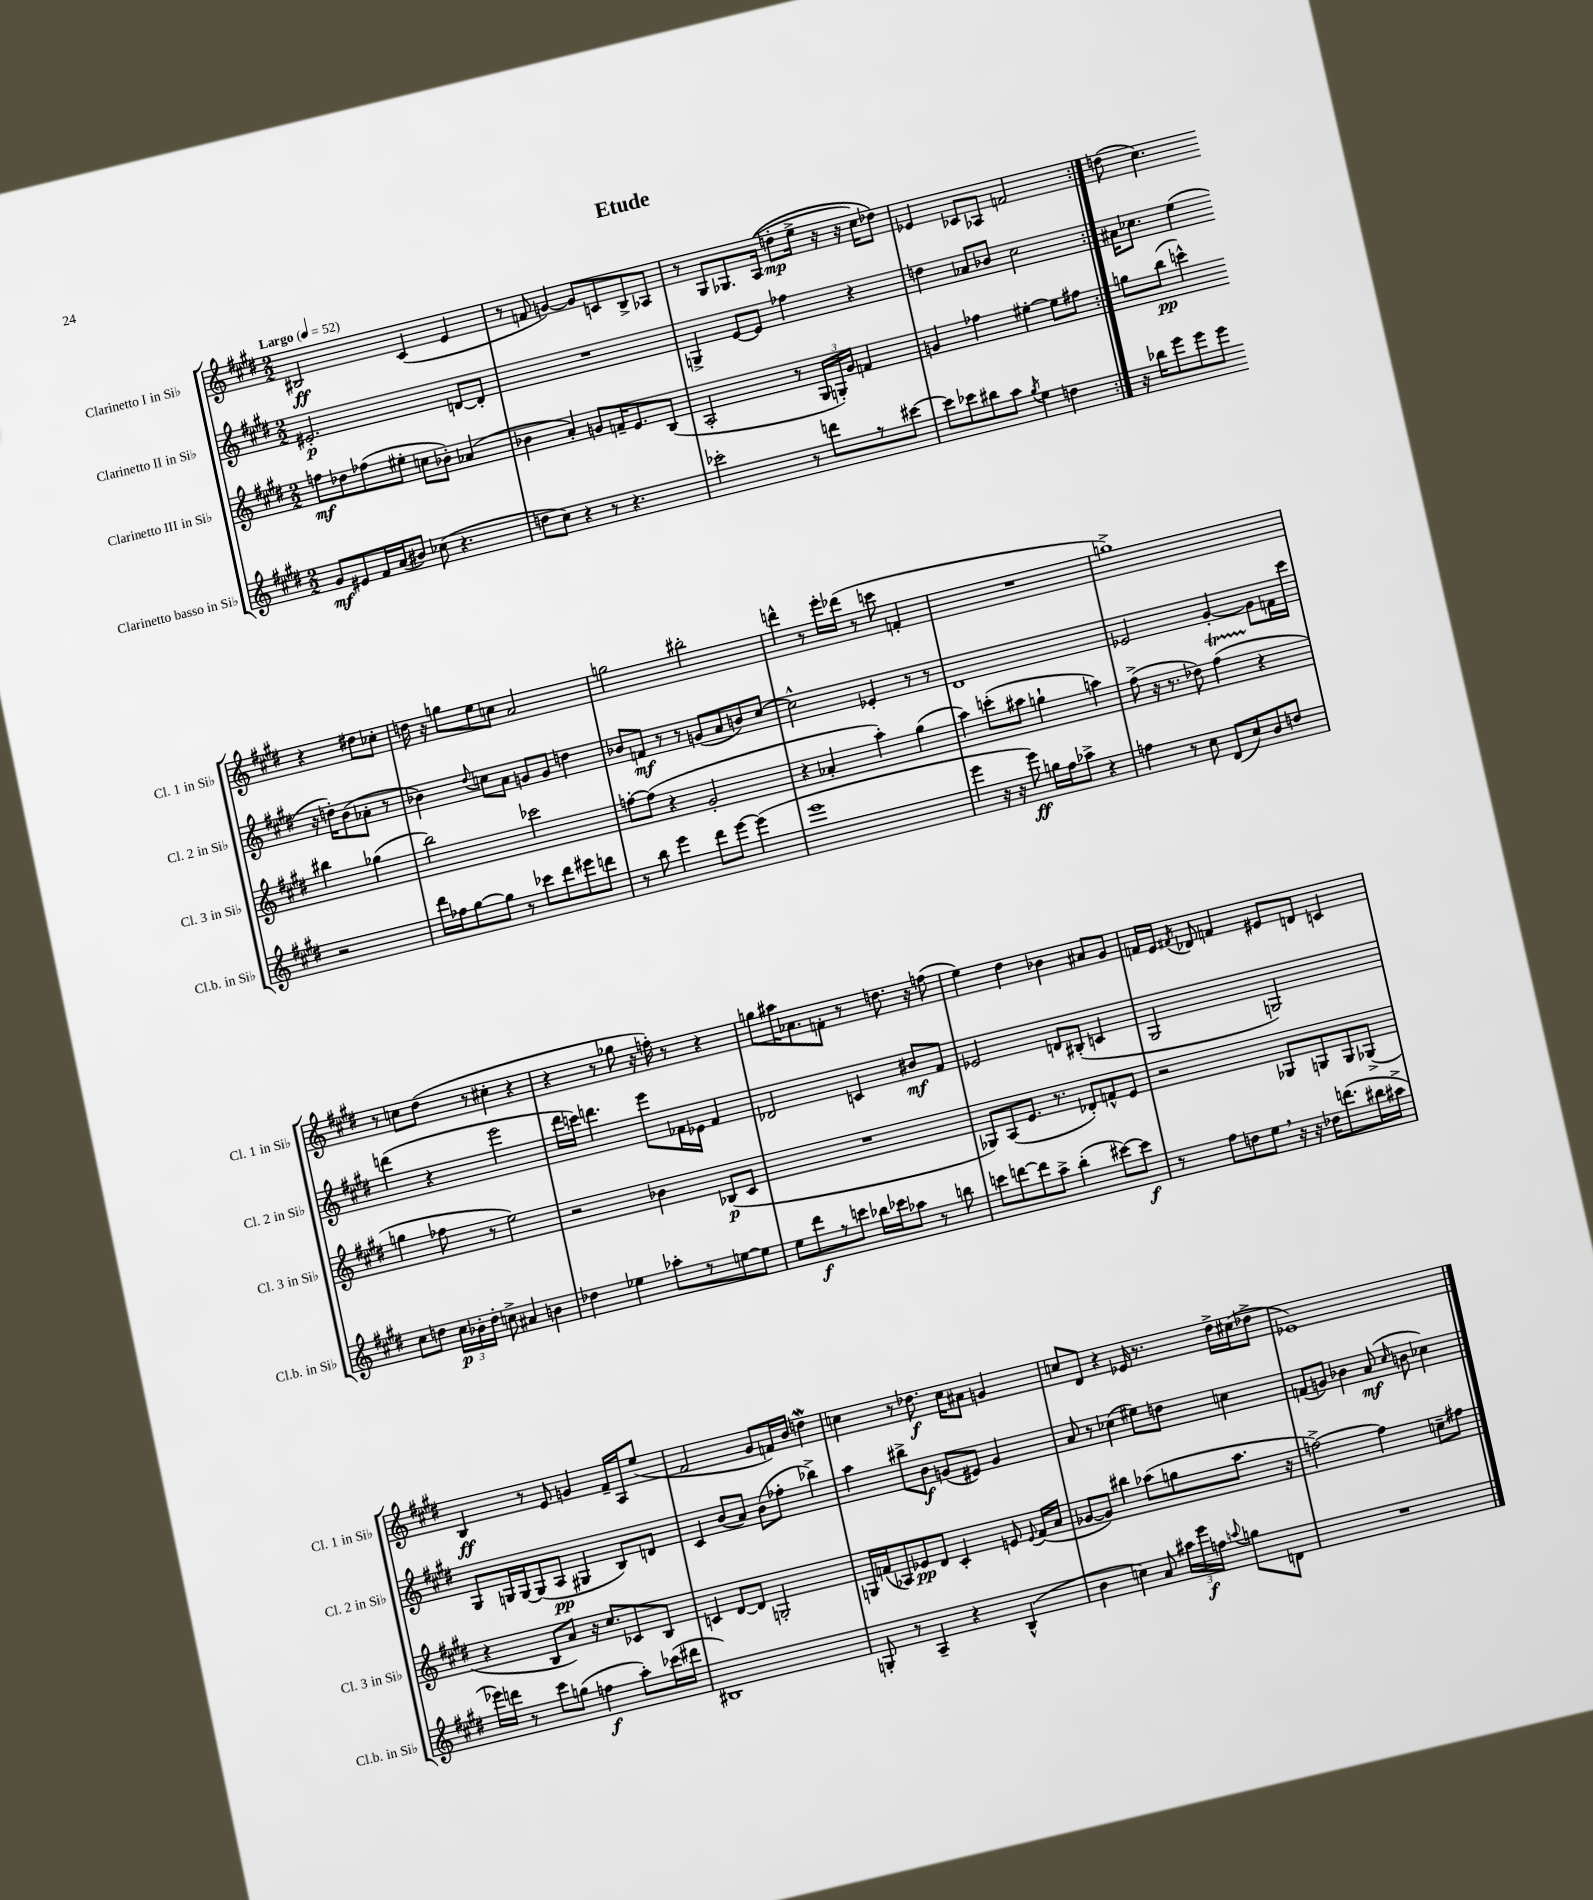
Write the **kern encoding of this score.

**kern	**dynam	**kern	**dynam	**kern	**dynam	**kern	**dynam
*part4	*part4	*part3	*part3	*part2	*part2	*part1	*part1
*staff4	*staff4	*staff3	*staff3	*staff2	*staff2	*staff1	*staff1
*I"Clarinetto basso in Si♭	*	*I"Clarinetto III in Si♭	*	*I"Clarinetto II in Si♭	*	*I"Clarinetto I in Si♭	*
*I'Cl.b. in Si♭	*	*I'Cl. 3 in Si♭	*	*I'Cl. 2 in Si♭	*	*I'Cl. 1 in Si♭	*
*clefG2	*	*clefG2	*	*clefG2	*	*clefG2	*
*k[f#c#g#d#]	*	*k[f#c#g#d#]	*	*k[f#c#g#d#]	*	*k[f#c#g#d#]	*
*M2/2	*	*M2/2	*	*M2/2	*	*M2/2	*
*MM52	*	*MM52	*	*MM52	*	*MM52	*
=1	=1	=1	=1	=1	=1	=1	=1
!	!	!	!	!	!	!LO:TX:a:B:t=Largo	!
8g#/L	mf	8ffn\L	mf	2.e#X'/	p	2B#X/	ff
8e#X/	.	8dd-X\	.	.	.	.	.
16f#/L	.	(8ff-X\	.	.	.	.	.
(16a/J	.	.	.	.	.	.	.
8b#X/J)	.	8ee#X'\J	.	.	.	.	.
(8cc-X\	.	8ccn\L	.	.	.	(4c#/	.
4.r	.	8b-X'\J)	.	.	.	.	.
.	.	(4a-X/	.	[8dn/L	.	4e/	.
.	.	.	.	8d'/J]	.	.	.
=2	=2	=2	=2	=2	=2	=2	=2
8ddn\L	.	4b-X\	.	1r	.	8r	.
8cc#\J)	.	.	.	.	.	8fn/	.
4r	.	4a'/)	.	.	.	[4gn/)	.
8r	.	8gn/L	.	.	.	8g/L]	.
4.r	.	16fn~/K	.	.	.	8cn/	.
.	.	8.e/	.	.	.	.	.
.	.	.	.	.	.	8B^/	.
.	.	(8B/J	.	.	.	8A-X/J	.
=3	=3	=3	=3	=3	=3	=3	=3
2ccc-X'\	.	2A'/	.	4Gn^/	.	8r	.
.	.	.	.	.	.	8G#/L	.
.	.	.	.	[8e/L	.	8.G-X/	.
.	.	.	.	8e/J]	.	.	.
.	.	.	.	.	.	((16A/Jk	.
8r	.	8r	.	4ff-X\	.	8ddn'\L	mp
8dddn\L	.	24G#/LL	.	.	.	16ee^\Jk	.
.	.	24Gn'/)	.	.	.	.	.
.	.	.	.	.	.	16r	.
.	.	24g#/JJ	.	.	.	.	.
8r	.	4fn/	.	4r	.	16r	.
.	.	.	.	.	.	16cc#\KL)	.
[8ccc#X\J	.	.	.	.	.	8dd-X\J)	.
=4	=4	=4	=4	=4	=4	=4	=4
8ccc#\L]	.	4gn/	.	4ddn\	.	4e-X/	.
8ccc-X\	.	.	.	.	.	.	.
8bb#X\	.	4ff-X\	.	8a-X/L	.	8c-X/L	.
8aa\J	.	.	.	8b-X/J	.	8A-X/J	.
8qgg#/	.	.	.	.	.	.	.
4ee\	.	[4ee#X'\	.	2cc#\	.	2fn/	.
4ddn\	.	8ee#\L]	.	.	.	.	.
.	.	8ff#X\J	.	.	.	.	.
=5:|!	=5:|!	=5:|!	=5:|!	=5:|!	=5:|!	=5:|!	=5:|!
16r	.	8ggn\L	.	16a#X\KL	.	(8ddn\	.
16bb-X\KL	.	.	.	8.cc-X\J	.	.	.
8eee\	.	(8bb\J	pp	.	.	4.cc#\)	.
8eee\	.	4cccn^^\)	.	(4ee\	.	.	.
8eee\J	.	.	.	.	.	.	.
2r	.	4bb#X\	.	16r	.	4r	.
.	.	.	.	16ddn'\KL)	.	.	.
.	.	.	.	(8b\	.	.	.
.	.	(4gg-X\	.	8a-X'\J	.	8dd#X\L	.
.	.	.	.	8r	.	8cc-X'\J	.
!!LO:LB:g=z
=6	=6	=6	=6	=6	=6	=6	=6
16ddd#\LL	.	2bb\)	.	4b-X\)	.	16ddn\	.
16ff-X\J	.	.	.	.	.	16r	.
[8gg#\	.	.	.	.	.	8ggn\L	.
.	.	.	.	8qqdd#/	.	.	.
8gg#\J]	.	.	.	8ccn\L	.	8ee\	.
8r	.	.	.	8a\J	.	8ccn\J	.
8ccc-X\L	.	2ccc-X\	.	8gn/L	.	2a/	.
8ddd#\	.	.	.	8g/J	.	.	.
8eee#X\	.	.	.	4ddn\	.	.	.
8dddn\J	.	.	.	.	.	.	.
=7	=7	=7	=7	=7	=7	=7	=7
8r	.	[8ffn'\L	.	8b-X/L	.	2ggn\	.
8bb\	.	(8ff\J]	.	8fn/J	mf	.	.
4eee\	.	4r	.	8r	.	.	.
.	.	.	.	8r	.	.	.
8ddd#\L	.	2g#'/	.	(8gn/L	.	2bb#X'\	.
[8eee\J	.	.	.	8a/	.	.	.
(4eee\]	.	.	.	8bn/)	.	.	.
.	.	.	.	[8cc#/J	.	.	.
=8	=8	=8	=8	=8	=8	=8	=8
1eee	.	4r	.	2cc#^^\]	.	4dddn^^\	.
.	.	4a-X'/	.	.	.	8r	.
.	.	.	.	.	.	16eee'\LL	.
.	.	.	.	.	.	(16ddd-X\JJ	.
.	.	4aa'\)	.	4e-X'/	.	8r	.
.	.	.	.	.	.	8cccn\	.
.	.	(4gg#\	.	8r	.	4fn'/	.
.	.	.	.	8r	.	.	.
=9	=9	=9	=9	=9	=9	=9	=9
4eee\	.	4aa\)	.	1d#	.	1r	.
16r	.	(8cccn'\L	.	.	.	.	.
16r	.	.	.	.	.	.	.
8eee\)	ff	8aa#X\J	.	.	.	.	.
16ggn\LL	.	4ggn`\	.	.	.	.	.
16ff#\J	.	.	.	.	.	.	.
8aa-X^\J	.	.	.	.	.	.	.
4r	.	4aan\)	.	.	.	.	.
=10	=10	=10	=10	=10	=10	=10	=10
4ffn\	.	(8ff#^\	.	2e-X/	.	1ggn^)	.
.	.	16r	.	.	.	.	.
.	.	8.r	.	.	.	.	.
8r	.	.	.	.	.	.	.
8cc#\	.	8dd-X\)	.	.	.	.	.
(8d#/L	.	(4ff#T\	.	[4g#'/	.	.	.
8cc#/)	.	.	.	.	.	.	.
8b/	.	4r	.	8g#\L]	.	.	.
8ddn/J	.	.	.	16fn\L	.	.	.
.	.	.	.	16ccc#\JJ	.	.	.
!!LO:LB:g=z
=11	=11	=11	=11	=11	=11	=11	=11
8cc#\L	.	4ggn\	.	(4dddn\	.	8r	.
8ddn\J	.	.	.	.	.	8ccn\L	.
24cc#\LL	p	8ff-X\	.	4r	.	(8dd#\J	.
24b-X'\	.	.	.	.	.	.	.
24dd'\JJ	.	.	.	.	.	.	.
8ccn^\	.	8r	.	.	.	8r	.
4a#X/	.	2ee\)	.	2eee\	.	4cc#X'\	.
4bn\	.	.	.	.	.	4r	.
=12	=12	=12	=12	=12	=12	=12	=12
4dd-X\	.	2r	.	16ddd#\LL	.	4r	.
.	.	.	.	16cccn\JJ)	.	.	.
.	.	.	.	4.dddn\	.	.	.
4ee-X\	.	.	.	.	.	8r	.
.	.	.	.	.	.	8gg-X\	.
8aa-X'\L	.	4b-X\	.	8eee\L	.	16r	.
.	.	.	.	.	.	16ffn'\)	.
8r	.	.	.	16f-X\L	.	8r	.
.	.	.	.	16e-X\JJ	.	.	.
[8een\	.	(8B-X/L	p	4f-/	.	4r	.
8ee\J]	.	8c#/J	.	.	.	.	.
=13	=13	=13	=13	=13	=13	=13	=13
8ee\L	.	1r	.	2d-X/	.	8ggn\L	.
8ddd#\	f	.	.	.	.	16aa#X\K	.
.	.	.	.	.	.	8.a-X\	.
8r	.	.	.	.	.	.	.
8cccn\J	.	.	.	.	.	8fn'\J	.
16bb-X\LL	.	.	.	4cn/	.	8r	.
16ccc-X\J	.	.	.	.	.	.	.
8aa-X\J	.	.	.	.	.	8.ddn\	.
8r	.	.	.	8b#X/L	mf	.	.
.	.	.	.	.	.	16r	.
8bbn\	.	.	.	8f#/J	.	(8ffn\	.
=14	=14	=14	=14	=14	=14	=14	=14
8cccn\L	.	8G-X/L)	.	2e-X/	.	4ee\)	.
[8dddn\	.	(8A/	.	.	.	.	.
8ddd\]	.	8.e/J	.	.	.	4dd#\	.
8aa^\J	.	.	.	.	.	.	.
.	.	8.r	.	.	.	.	.
(4bb'\	.	.	.	8dn/L	.	4b-X\	.
.	.	8d-X'/L)	.	(8B#X'/J	.	.	.
[8ccc#X\L)	.	8fn^^/	.	4cn/	.	8a#X/L	.
8ccc#\J]	f	8e/J	.	.	.	8g#/J	.
=15	=15	=15	=15	=15	=15	=15	=15
8r	.	2r	.	2G#/	.	16fn/LL	.
.	.	.	.	.	.	16e/JJ	.
.	.	.	.	.	.	8qf#X/	.
8ff#\L	.	.	.	.	.	8d-X/	.
8ddn\	.	.	.	.	.	4fn/	.
8ee,\J	.	.	.	.	.	.	.
16r	.	8G-X/L	.	2Gn/)	.	8e#X/L	.
16r	.	.	.	.	.	.	.
16dd-X\KL	.	8Gn/	.	.	.	8dn/J	.
(8.dddn\	.	.	.	.	.	.	.
.	.	8G/	.	.	.	4cn/	.
16bb#X\L	.	(8G-X^/J	.	.	.	.	.
16aa#X^\JJ	.	.	.	.	.	.	.
!!LO:LB:g=z
=16	=16	=16	=16	=16	=16	=16	=16
16eee-X\LL)	.	4r	.	8G#/L	.	4B/	ff
16dddn\JJ	.	.	.	.	.	.	.
8r	.	.	.	16Gn/L	.	.	.
.	.	.	.	[16G/J	.	.	.
8ccc#\L	.	8B/L	.	(8G/]	.	8r	.
(8ggn\J	.	8a/J)	.	8A/J	pp	8e/	.
4ffn\	f	16r	.	4G#X/	.	4gn/	.
.	.	8.cc#/L	.	.	.	.	.
8aa'\L)	.	8c-X/	.	8B/L)	.	16f#~/LL	.
.	.	.	.	.	.	16A/J	.
(16ccc-X\L	.	8B/J	.	8dn/J	.	(8ee/J	.
16ddd#X\JJ	.	.	.	.	.	.	.
=17	=17	=17	=17	=17	=17	=17	=17
1B#X)	.	4cn/	.	4c#/	.	2f#/	.
.	.	[8d#/L	.	(8b/L	.	.	.
.	.	8d#/J]	.	8a/J)	.	.	.
.	.	2Gn'/	.	(8b\L	.	8g#/L	.
.	.	.	.	8ff-X'\J	.	16fn/L)	.
.	.	.	.	.	.	16b/JJ	.
.	.	.	.	4bb-X^\)	.	4ddnw\	.
=18	=18	=18	=18	=18	=18	=18	=18
8Gn'/	.	16Gn/LL	.	4aa\	.	4ccn\	.
.	.	(16fn/J	.	.	.	.	.
8r	.	8A-X/)	.	.	.	.	.
4A~/	.	8e-X/	pp	8bb#X^\L	.	8r	.
.	.	8d#/J	.	8b\J	f	8.dd-X\	f
4r	.	4c#'/	.	(8gn/L	.	.	.
.	.	.	.	.	.	16cc\KL	.
.	.	.	.	8e#X/J)	.	8a#X\J	.
(4B^^/	.	8en/	.	4g/	.	4gn/	.
.	.	8qqe/	.	.	.	.	.
.	.	(16f/LL	.	.	.	.	.
.	.	16a/JJ	.	.	.	.	.
=19	=19	=19	=19	=19	=19	=19	=19
4b\	.	[8g-X/L	.	8a/	.	8ccn/L	.
.	.	8g-/J])	.	8r	.	8d#/J	.
4ccn\)	.	4bb#X\	.	(4cc-X\	.	4r	.
8a/	.	(8aa-X\L	.	8ee#X\L)	.	16e-X/	.
.	.	.	.	.	.	8.r	.
24aa#X\LL	.	8ggn\	.	8ddn\J	.	.	.
24eee\	f	.	.	.	.	.	.
24ffn\JJ	.	.	.	.	.	.	.
8qqaan/	.	.	.	.	.	.	.
8ggn\L	.	8.aa-\J	.	4ccn\	.	16dd#^\LL	.
.	.	.	.	.	.	(16cc#X\J	.
8dn\J	.	.	.	.	.	8dd-X^\J	.
.	.	16r	.	.	.	.	.
=20	=20	=20	=20	=20	=20	=20	=20
1r	.	[2ffn^\)	.	(8fn/L	.	1e-X)	.
.	.	.	.	8gn/J)	.	.	.
.	.	.	.	4b-X\	.	.	.
.	.	4ff\]	.	(8a/	mf	.	.
.	.	.	.	16qqcc#/	.	.	.
.	.	.	.	8bn\	.	.	.
.	.	8ccn~\L	.	4cc-X\)	.	.	.
.	.	8ff#X\J	.	.	.	.	.
==	==	==	==	==	==	==	==
*-	*-	*-	*-	*-	*-	*-	*-
